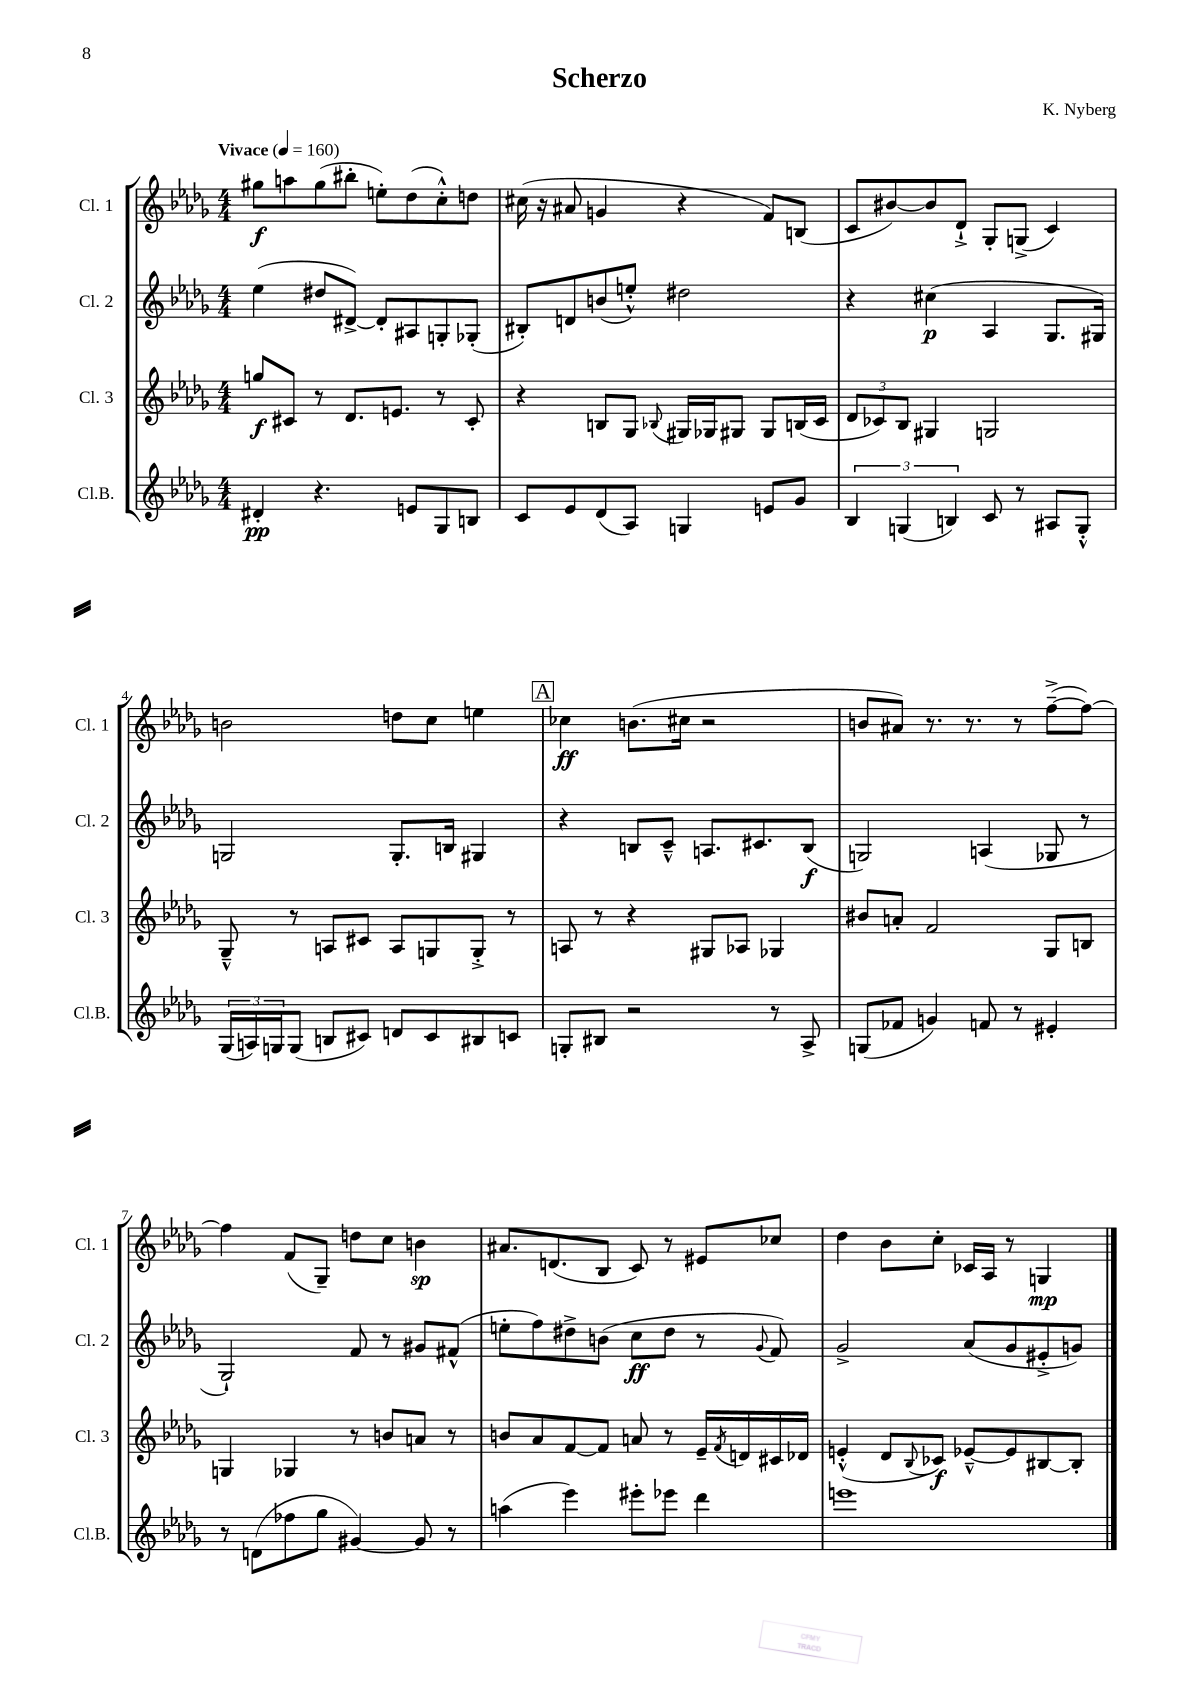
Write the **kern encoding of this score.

**kern	**kern	**kern	**kern
*staff4	*staff3	*staff2	*staff1
*clefG2	*clefG2	*clefG2	*clefG2
*k[b-e-a-d-g-]	*k[b-e-a-d-g-]	*k[b-e-a-d-g-]	*k[b-e-a-d-g-]
*M4/4	*M4/4	*M4/4	*M4/4
*MM160	*MM160	*MM160	*MM160
4d#'	8gg	(4ee-	8gg#
.	8c#	.	8aa
4.r	8r	8dd#	(8gg#
.	8.d-	[8d#^)	8bb#'
.	.	8d#']	8ee')
.	8.e	.	.
8e	.	8A#	(8dd-
8G-	8r	8G'	8cc'^^)
8B	8c#'	(8G-'	8dd
=	=	=	=
8c	4r	8B#')	(16cc#
.	.	.	16r
8e-	.	8d	8a#
(8d-	8B	(8b	4g
8A-)	8G-	8ee'^^)	.
.	8qqB-	.	.
4G	16G#	2dd#	4r
.	16G-	.	.
.	8G#	.	.
8e	8G#	.	8f)
8g-	(16B	.	(8B
.	16c	.	.
=	=	=	=
6B-	12d-	4r	8c
.	12c-)	.	.
.	.	.	[8b#)
(6G	12B-	.	.
.	4G#	(4cc#	8b#]
6B)	.	.	.
.	.	.	8d-`^
8c	2G	4A-	8G-'
8r	.	.	(8G^
8A#	.	8.G-	4c)
8G'^^	.	.	.
.	.	16G#)	.
=	=	=	=
(24G-	8G-~^^	2G	2b
24A)	.	.	.
24G	.	.	.
(8G	8r	.	.
8B	8A	.	.
8c#)	8c#	.	.
8d	8A	8.G'	8dd
8c#	8G	.	8cc
.	.	16B	.
8B#	8G'^	4G#	4ee
8c	8r	.	.
=	=	=	=
8G'	8A	4r	4cc-
8B#	8r	.	.
2r	4r	8B	(8.b
.	.	8c~^^	.
.	.	.	16cc#
.	8G#	8.A	2r
.	8A-	.	.
.	.	8.c#	.
8r	4G-	.	.
8A-^	.	(8B	.
=	=	=	=
(8G	8b#	2G)	8b
8f-	8a'	.	8a#)
4g)	2f	.	8.r
.	.	.	8.r
8f	.	(4A	.
8r	.	.	8r
4e#'	8G-	8G-	([8ff~^
.	8B	8r	8ff_)
=	=	=	=
8r	4G	2G-`)	4ff]
(8d	.	.	.
8ff-	4G-	.	(8f
8gg-	.	.	8G-~)
[4g#)	8r	8f	8dd
.	8b	8r	8cc
8g#]	8a	8g#	4b
8r	8r	(8f#^^	.
=	=	=	=
(4aa	8b	8ee'	8.a#
.	8a-	8ff)	.
.	.	.	(8.d
4eee-)	[8f	8dd#^	.
.	8f]	(8b	8B-
8eee#'	8a	8cc	8c)
8eee-	8r	8dd#	8r
4ddd-	16e-~	8r	8e#
.	8qf	.	.
.	16d	.	.
.	.	8qqg-	.
.	16c#	8f)	8cc-
.	16d-	.	.
=	=	=	=
1eee	(4e'^^	2g-^	4dd-
.	8d-	.	8b-
.	8qqB-	.	.
.	8c-)	.	8cc'
.	[8e-~^^	(8a-	16c-
.	.	.	16A-
.	8e-]	8g-	8r
.	[8B#	8e#'^	4G
.	8B#']	8g)	.
==	==	==	==
*-	*-	*-	*-
